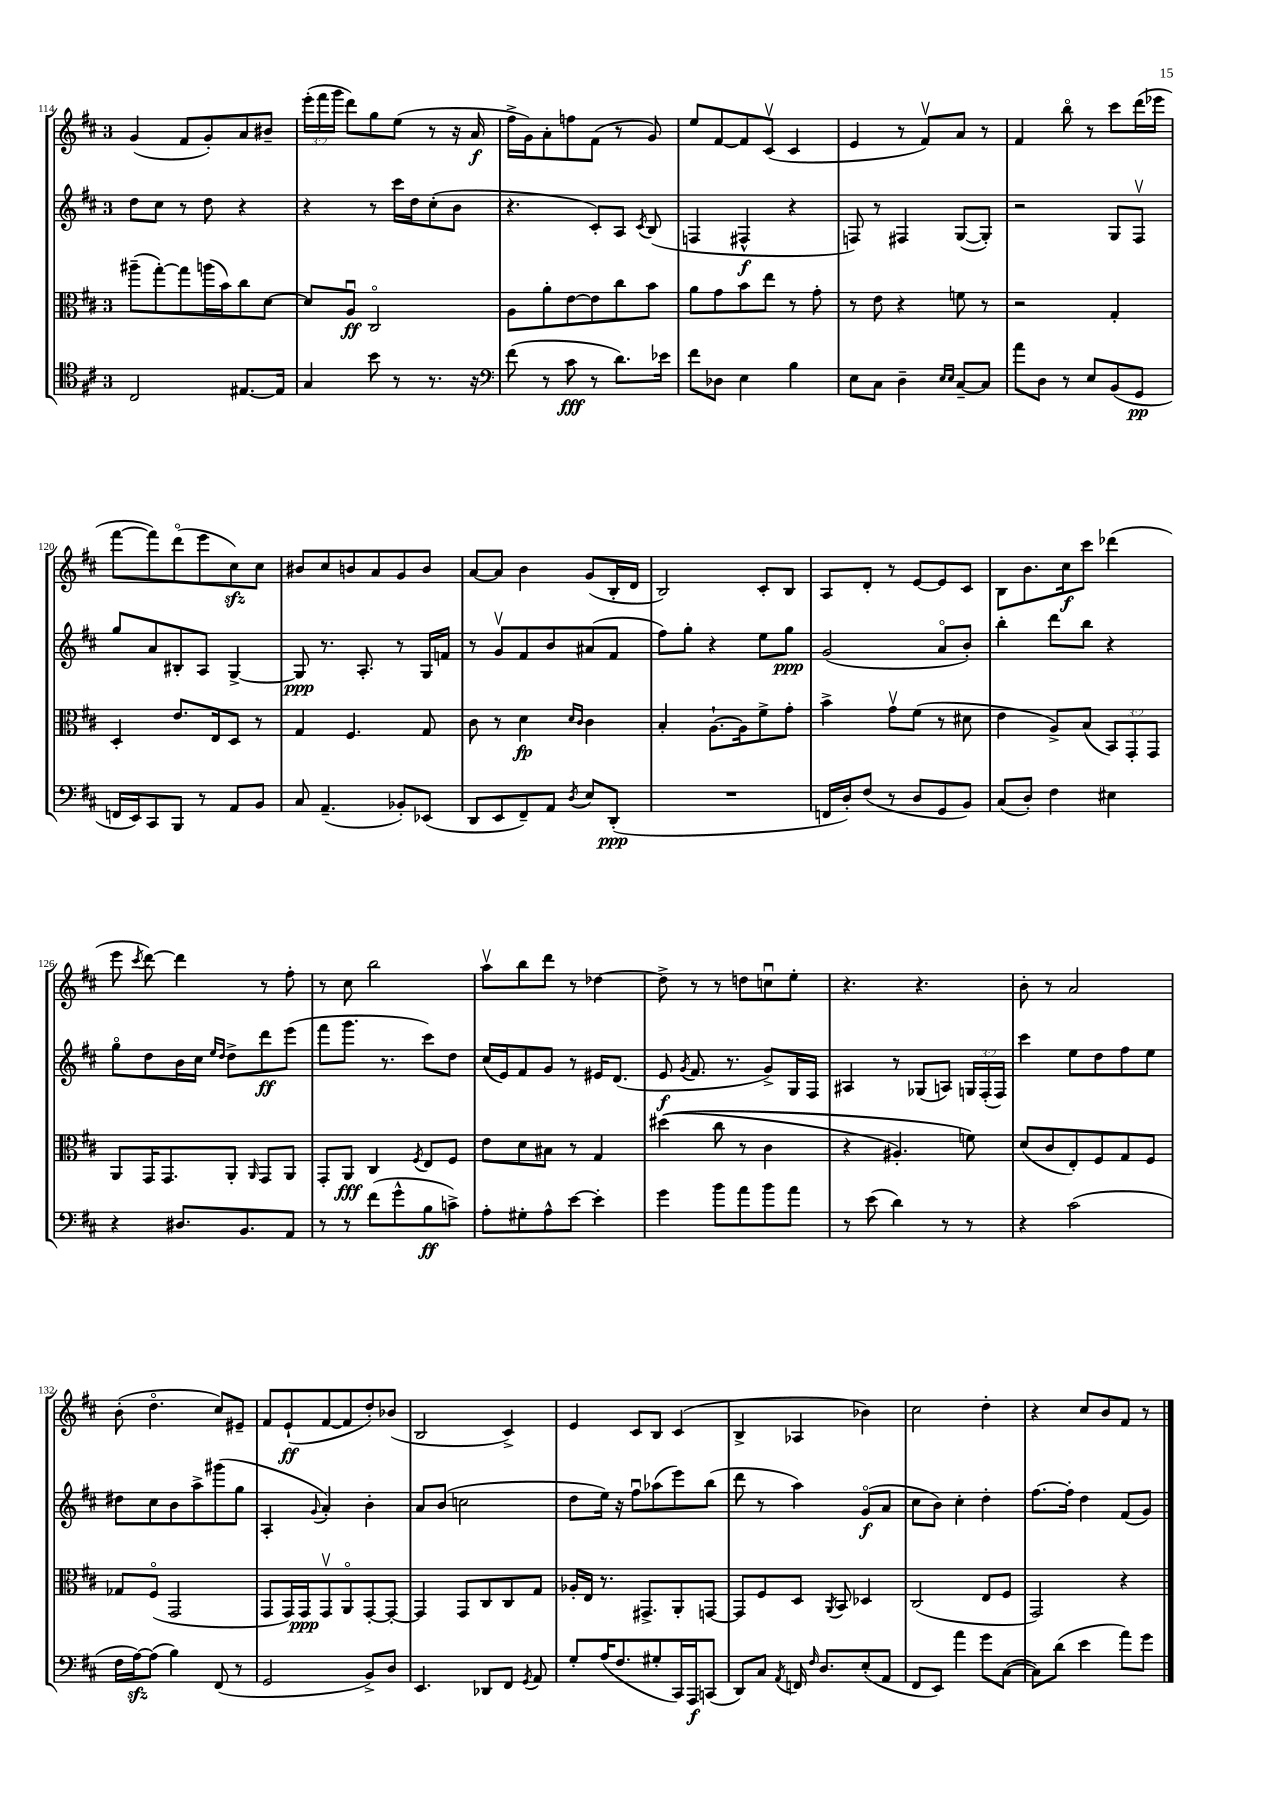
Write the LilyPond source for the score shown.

<<
\new StaffGroup <<
\new Staff = "s0" {
    \clef treble \key d \major \once \override Staff.TimeSignature.style = #'single-digit \time 3/4 \override Staff.TupletNumber.text = #tuplet-number::calc-fraction-text
    \autoBeamOff g'4( fis'8[ g'8-.) a'8 bis'8]-- |
    \tuplet 3/2 { e'''16[-.( fis'''16 g'''16] } d'''8[) g''8 e''8]( r8 r16 a'16\f |
    fis''16[-> g'16) a'8-. f''8 fis'8]( r8 g'8) |
    e''8[ fis'8~ fis'8 cis'8]\upbow( cis'4 |
    e'4 r8 fis'8[\upbow) a'8] r8 |
    fis'4 b''8\flageolet r8 cis'''8[ d'''16( ees'''16] |
    fis'''8[~ fis'''8) d'''8\flageolet( e'''8 cis''8\sfz) cis''8] |
    bis'8[ cis''8 b'8 a'8 g'8 b'8] |
    a'8[~ a'8] b'4 g'8[( b16-. d'16] |
    b2) cis'8[-. b8] |
    a8[ d'8]-. r8 e'8[~ e'8 cis'8] |
    b8[ b'8. cis''16\f cis'''8] des'''4( |
    e'''8 \acciaccatura { cis'''8 } d'''8~) d'''4 r8 fis''8-. |
    r8 cis''8 b''2 |
    a''8[\upbow b''8 d'''8] r8 des''4~ |
    des''8-> r8 r8 d''8[ c''8\downbow e''8]-. |
    r4. r4. |
    b'8-. r8 a'2 |
    b'8-.( d''4.\flageolet cis''8[) eis'8]-- |
    fis'8[ e'8-!\ff( fis'8~ fis'8 d''8-.) bes'8]( |
    b2 cis'4->) |
    e'4 cis'8[ b8] cis'4( |
    b4-> aes4 bes'4) |
    cis''2 d''4-. |
    r4 cis''8[ b'8 fis'8] r8 \bar "|." |
}
\new Staff = "s1" {
    \clef treble \key d \major \once \override Staff.TimeSignature.style = #'single-digit \time 3/4 \override Staff.TupletNumber.text = #tuplet-number::calc-fraction-text
    \autoBeamOff d''8[ cis''8] r8 d''8 r4 |
    r4 r8 cis'''16[ d''16 cis''8-.( b'8] |
    r4. cis'8[-.) a8] \acciaccatura { cis'8 } b8( |
    f4 fis4-^\f r4 |
    f8) r8 fis4 g8[~( g8]-.) |
    r2 g8[ fis8]\upbow |
    g''8[ a'8 bis8-. a8] g4~-> |
    g8\ppp r8. a8.-. r8 g16[ f'16] |
    r8 g'8[\upbow fis'8 b'8 ais'8( fis'8] |
    fis''8[) g''8]-. r4 e''8[ g''8]\ppp |
    g'2( a'8[\flageolet b'8]-.) |
    b''4-. d'''8[ b''8] r4 |
    g''8[\flageolet d''8 b'16 cis''16] \grace { e''16[ d''16] } d''8[-> d'''8\ff e'''8]( |
    fis'''8[ g'''8.] r8. cis'''8[) d''8] |
    cis''16[( e'16) fis'8 g'8] r8 eis'16[ d'8.]( |
    e'8\f \acciaccatura { g'8 } fis'8. r8. g'8[->) g16 fis16] |
    ais4 r8 ges8[( a8]) \tuplet 3/2 { g16[ fis16-.( fis16]) } |
    cis'''4 e''8[ d''8 fis''8 e''8] |
    dis''8[ cis''8 b'8 a''8-> gis'''8( g''8] |
    a4-. \appoggiatura { g'8 } a'4-.) b'4-. |
    a'8[ b'8]( c''2 |
    d''8[ e''16]) r16 fis''8[\downbow aes''8( e'''8) b''8]( |
    d'''8 r8 a''4) g'8[\flageolet\f( a'8] |
    cis''8[ b'8]) cis''4-. d''4-. |
    fis''8.[~ fis''16]-. d''4 fis'8[( g'8]) \bar "|." |
}
\new Staff = "s2" {
    \clef alto \key d \major \once \override Staff.TimeSignature.style = #'single-digit \time 3/4 \override Staff.TupletNumber.text = #tuplet-number::calc-fraction-text
    \autoBeamOff ais''8[--( g''8~-.) g''8 a''16( b'16) cis''8 d'8]~ |
    d'8[ a8]\downbow\ff cis2\flageolet |
    a8[ a'8-. e'8~ e'8 cis''8 b'8] |
    a'8[ g'8 b'8 e''8] r8 g'8-. |
    r8 e'8 r4 f'8 r8 |
    r2 g4-. |
    d4-. e'8.[ e16 d8] r8 |
    g4 fis4. g8 |
    cis'8 r8 d'4\fp \grace { d'16[ cis'16] } cis'4 |
    b4-. a8.[~-! a16 fis'8-> g'8]-. |
    b'4-> g'8[\upbow fis'8]( r8 dis'8 |
    e'4 a8[->) b8]( \tuplet 3/2 { b,8[) g,8-. g,8] } |
    a,8[ g,16 g,8. a,8]-. \grace { a,16 } g,8[ a,8] |
    g,8[-. a,8]\fff cis4 \acciaccatura { fis8 } e8[ fis8] |
    e'8[ d'8 bis8] r8 g4 |
    dis''4(\( cis''8 r8 cis'4 |
    r4 ais4.-.) f'8\) |
    d'8[( cis'8 e8-.) fis8 g8 fis8] |
    ges8[ fis8]\flageolet( g,2 |
    g,8[ g,16) g,16\ppp g,8\upbow a,8\flageolet g,8~-. g,8]~-. |
    g,4 g,8[ cis8 cis8 g8] |
    aes16[-. e16] r8. gis,8.[-> a,8-. g,8]~ |
    g,8[ fis8 d8] \acciaccatura { a,8 } b,8 des4 |
    cis2( e8[ fis8] |
    g,2) r4 \bar "|." |
}
\new Staff = "s3" {
    \clef tenor \key d \major \once \override Staff.TimeSignature.style = #'single-digit \time 3/4
    \autoBeamOff cis2 eis8.[~ eis16] |
    g4 b'8 r8 r8. r16 |
    \clef bass fis'8( r8 cis'8\fff r8 d'8.[) ees'16] |
    fis'8[ des8] e4 b4 |
    e8[ cis8] d4-- \grace { e16[ e16] } cis8[~-- cis8] |
    a'8[ d8] r8 e8[ b,8( g,8]\pp |
    f,16[ e,16) cis,8 b,,8] r8 a,8[ b,8] |
    cis8 a,4.--( bes,8[-.) ees,8]( |
    d,8[ e,8 fis,8--) a,8] \acciaccatura { d8 } e8[ d,8]-.\ppp( |
    R2. |
    f,16[ d16-.) fis8]( r8 d8[ g,8 b,8]) |
    cis8[( d8]-.) fis4 eis4 |
    r4 dis8.[ b,8. a,8] |
    r8 r8 fis'8[( g'8-^ b8\ff c'8]->) |
    a8[-. gis8-. a8-^ e'8]~ e'4-. |
    g'4 b'8[ a'8 b'8 a'8] |
    r8 e'8( d'4) r8 r8 |
    r4 cis'2( |
    fis16[ a16~\sfz) a8]( b4) fis,8( r8 |
    g,2 b,8[->) d8] |
    e,4. des,8[ fis,8] \acciaccatura { g,8 } a,8 |
    g8[-. a16( fis8. gis8-. cis,16) a,,16\f c,8]( |
    d,8[) cis8] \acciaccatura { a,8 } f,16 \grace { fis16 } d8.[ e8-.( a,8] |
    fis,8[ e,8]) a'4 g'8[ cis8]~( |
    cis8[) d'8]( e'4 a'8[) g'8] \bar "|." |
}
>>
>>
\layout { \context { \Score currentBarNumber = #114 } }
